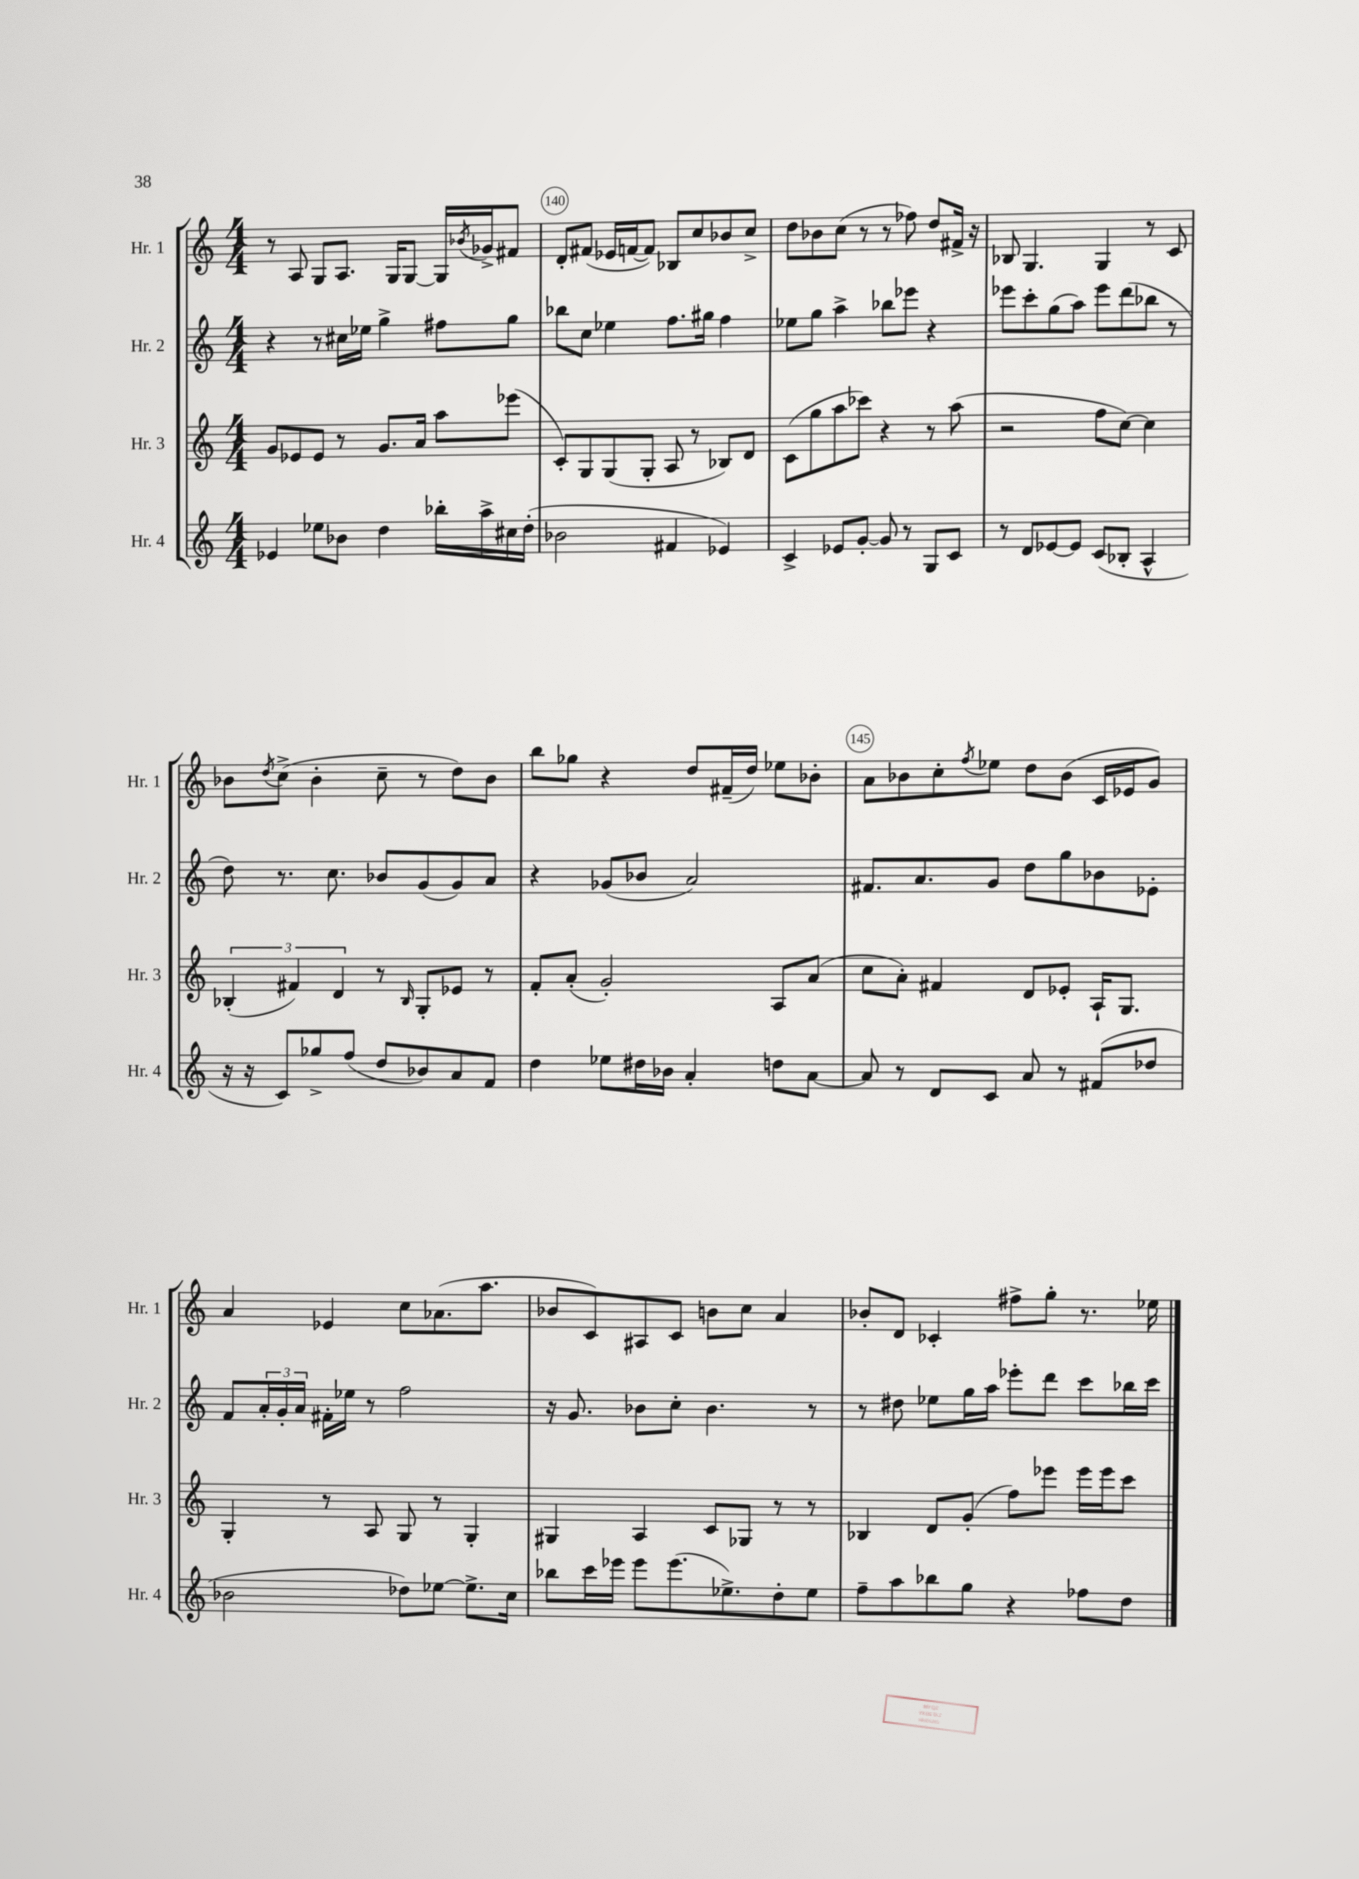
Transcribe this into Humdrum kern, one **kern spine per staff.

**kern	**kern	**kern	**kern
*part4	*part3	*part2	*part1
*staff4	*staff3	*staff2	*staff1
*I"Hr. 4	*I"Hr. 3	*I"Hr. 2	*I"Hr. 1
*I'Hr. 4	*I'Hr. 3	*I'Hr. 2	*I'Hr. 1
*clefG2	*clefG2	*clefG2	*clefG2
*k[]	*k[]	*k[]	*k[]
*M4/4	*M4/4	*M4/4	*M4/4
=139	=139	=139	=139
4e-X/	8g/L	4r	8r
.	8e-X/	.	8A/
8ee-X\L	8e-/J	8r	8G/L
8b-X\J	8r	16cc#X\LL	8.A/J
.	.	16ee-X\JJ	.
4dd\	8.g/L	4gg^\	.
.	.	.	16G/KL
.	.	.	[8G/J
.	16a/Jk	.	.
16bb-X'\LL	8aa\L	8ff#X\L	16G/LL]
.	.	.	8qb-X/
16aa^\	.	.	16g-X^/J
16cc#X\	(8eee-X\J	8gg\J	8f#X/J
(16dd'\JJ	.	.	.
=140	=140	=140	=140
2b-X\	8c'/L)	8bb-X\L	8d'/L
.	8G/	8cc\J	(8f#X/J
.	(8G/	4ee-X\	16e-X/LL
.	.	.	[16fn/J
.	8G'/J	.	8f/J])
4f#X/	8A/	8.ff\L	8B-X/L
.	8r	.	8cc/
.	.	16gg#X\Jk	.
4e-X/)	8B-X/L)	4ff\	8b-X/
.	8d/J	.	8cc^/J
=141	=141	=141	=141
4c^/	(8c\L	8ee-X\L	8dd\L
.	8gg\	8gg\J	8b-X\
8e-X/L	8aa\	4aa^\	(8cc\J
[8g'/J	8ccc-X\J)	.	8r
8g/]	4r	8bb-X\L	8r
8r	.	8eee-X\J	8ff-X\)
8G/L	8r	4r	8dd/L
8c/J	(8aa\	.	16f#X^/Jk
.	.	.	16r
=142	=142	=142	=142
8r	2r	8eee-X\L	8B-X/
8d/L	.	8ccc'\	4.G/
[8e-X/	.	(8gg\	.
8e-/J]	.	8aa\J)	.
(8c/L	8ff\L	8eee-\L	4G/
8B-X'/J	[8cc\J)	(8ddd\	.
4A^^/	4cc\]	8bb-X\J	8r
.	.	8r	8c/
!!LO:LB:g=z
=143	=143	=143	=143
16r	(6B-X'/	8dd\)	8b-X\L
16r	.	.	.
.	.	.	8qdd/
8c/L)	.	8.r	(8cc^\J
.	6f#X/)	.	.
8gg-X^/	.	.	4b-'\
.	.	8.cc\	.
.	6d/	.	.
(8ff/J	.	.	.
8dd/L	8r	8b-X/L	8cc~\
.	16qqB-/	.	.
8b-X/)	8G'/L	(8g/	8r
8a/	8e-X/J	8g/)	8dd\L)
8f/J	8r	8a/J	8b-\J
=144	=144	=144	=144
4dd\	8f'/L	4r	8bb\L
.	(8a'/J	.	8gg-X\J
8ee-X\L	2g'/)	(8g-X/L	4r
16dd#X\L	.	8b-X/J	.
16b-X\JJ	.	.	.
4a'/	.	2a/)	8dd/L
.	.	.	(16f#X~/L
.	.	.	16dd/JJ)
8ddn\L	8A/L	.	8ee-X\L
[8a\J	(8a/J	.	8b-X'\J
=145	=145	=145	=145
8a/]	8cc\L	8.f#X/L	8a\L
8r	8a'\J)	.	8b-X\
.	.	8.a/	.
8d/L	4f#X/	.	8cc'\
.	.	.	8qff/
8c/J	.	8g/J	8ee-X\J
8a/	8d/L	8dd\L	8dd\L
8r	8e-X'/J	8gg\	(8b-\J
(8f#X/L	16A`/KL	8b-X\	16c/LL
.	8.G/J	.	16e-X/J
8dd-X/J	.	8e-X'\J	8g/J)
!!LO:LB:g=z
=146	=146	=146	=146
2b-X\	4G'/	8f/L	4a/
.	.	24a'/L	.
.	.	24g'/	.
.	.	24a/JJ	.
.	8r	16f#X'\LL	4e-X/
.	.	16ee-X\JJ	.
.	8A/	8r	.
8dd-X\L)	8G/	2ff\	8cc\L
[8ee-X\J	8r	.	(8.a-X\
8.ee-^\L]	4G'/	.	.
.	.	.	8.aa\J
16cc\Jk	.	.	.
=147	=147	=147	=147
8bb-X\L	4G#X/	16r	8b-X/L
.	.	8.g/	.
16ccc\L	.	.	8c/)
16eee-X\JJ	.	.	.
8eee-\L	4A/	8b-X\L	8A#X/
(8.eee-\	.	8cc'\J	8c/J
.	8c/L	4.b-\	8bn\L
8.ee-X^\)	.	.	.
.	8G-X/J	.	8cc\J
8dd'\	8r	.	4a/
8ee-\J	8r	8r	.
=148	=148	=148	=148
8ff~\L	4B-X/	8r	8b-X'/L
8aa\	.	8dd#X\	8d/J
8bb-X\	8d/L	8ee-X\L	4c-X'/
8gg\J	(8g'/J	16gg\L	.
.	.	16aa\JJ	.
4r	8ff\L)	8eee-X'\L	8ff#X^\L
.	8eee-X\J	8ddd\J	8gg'\J
8ff-X\L	16eee-\LL	8ccc\L	8.r
.	16eee-\J	.	.
8dd\J	8ccc\J	16bb-X\L	.
.	.	16ccc\JJ	16ee-X\
==	==	==	==
*-	*-	*-	*-
